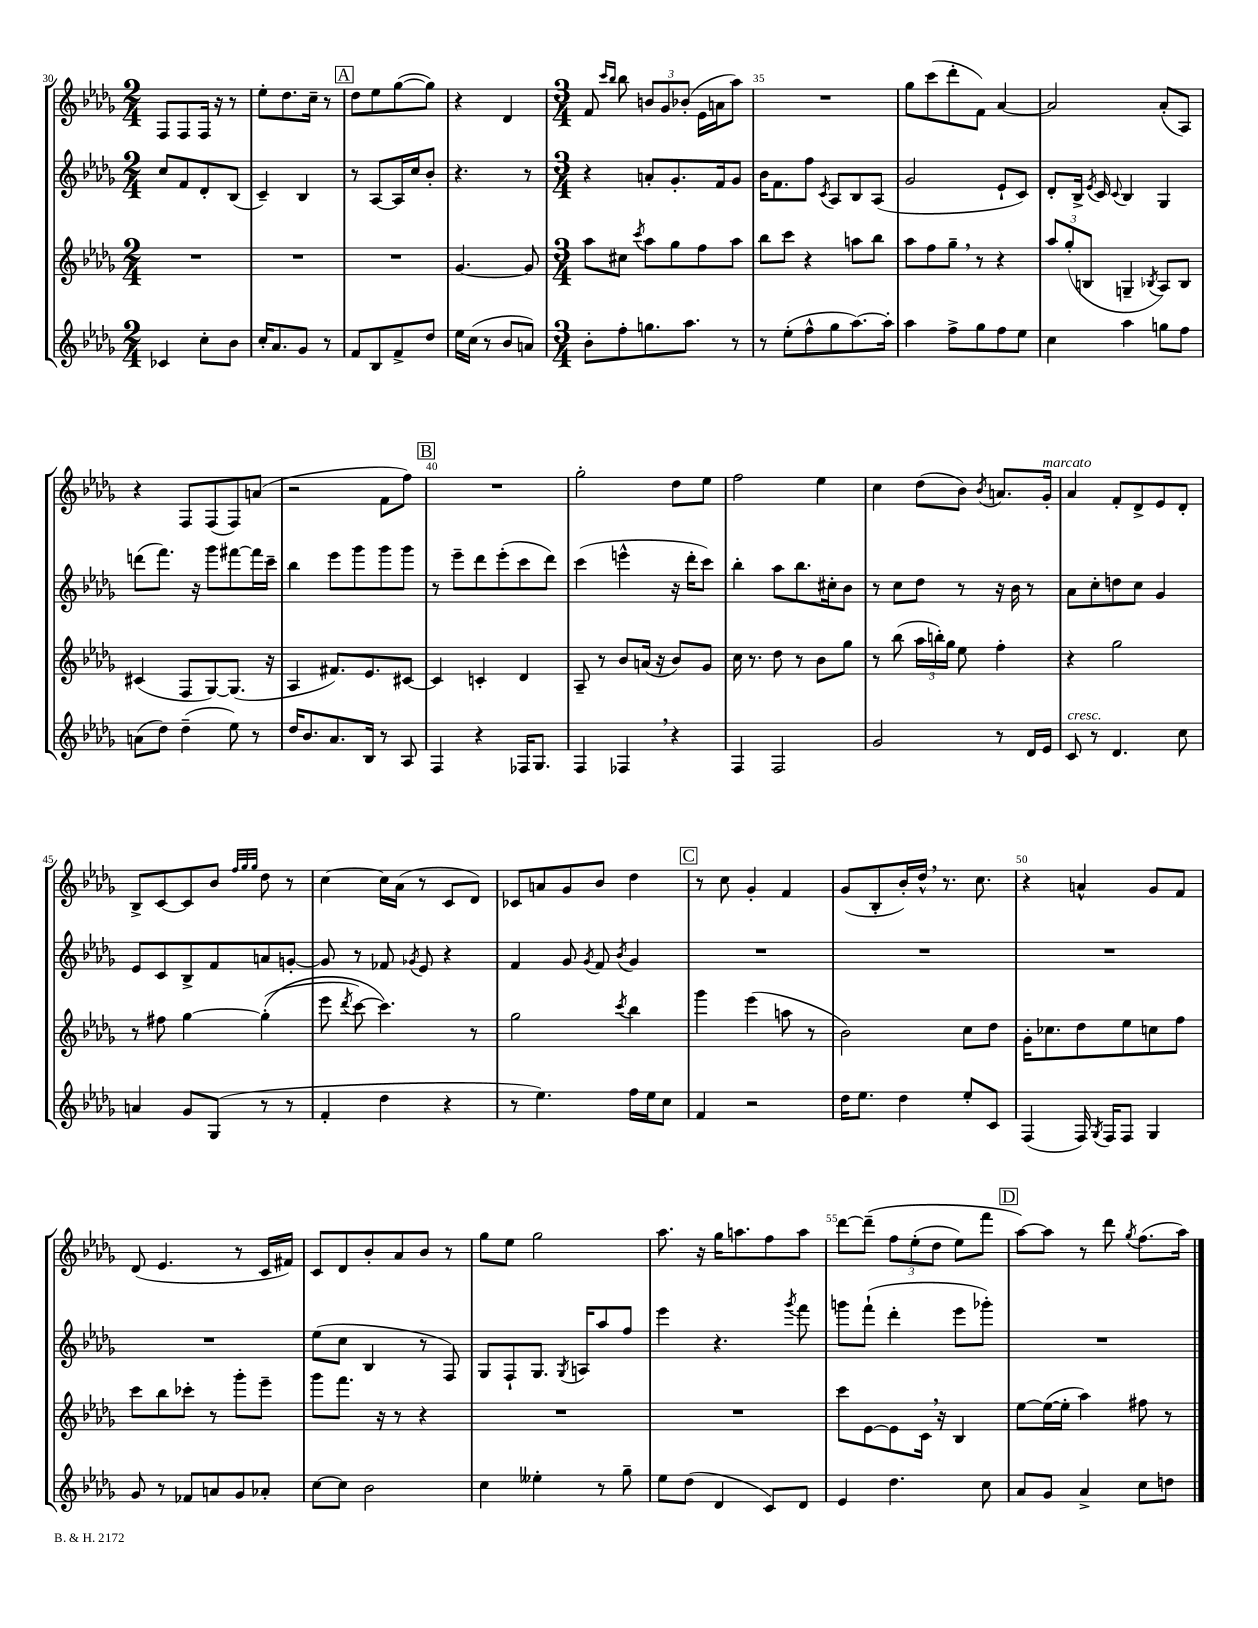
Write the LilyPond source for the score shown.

<<
\new StaffGroup <<
\new Staff = "s0" {
    \clef treble \key des \major \numericTimeSignature \time 2/4
    \autoBeamOff f8[ f8 f16] r16 r8 |
    ees''8[-. des''8. c''16]-- r8 |
    \mark \markup { \box "A" } des''8[ ees''8 ges''8~( ges''8]) |
    r4 des'4 |
    \numericTimeSignature \time 3/4 f'8 \grace { c'''16[ bes''16] } bes''8 \tuplet 3/2 { b'8[ ges'8 bes'8]-.( } ees'16[ a'16 aes''8]) |
    R2. |
    ges''8[ c'''8( des'''8-. f'8]) aes'4~ |
    aes'2 aes'8[-.( aes8]) |
    r4 f8[ f8( f8) a'8]( |
    r2 f'8[ f''8]) |
    \mark \markup { \box "B" } R2. |
    ges''2-. des''8[ ees''8] |
    f''2 ees''4 |
    c''4 des''8[( bes'8]) \acciaccatura { bes'8 } a'8.[ ges'16]-.^\markup { \italic "marcato" } |
    aes'4 f'8[-. des'8-> ees'8 des'8]-. |
    bes8[-> c'8~ c'8 bes'8] \grace { f''32[ ges''32 ges''32] } des''8 r8 |
    c''4~ c''16[ aes'16]( r8 c'8[ des'8]) |
    ces'8[ a'8 ges'8 bes'8] des''4 |
    \mark \markup { \box "C" } r8 c''8 ges'4-. f'4 |
    ges'8[( bes8-. bes'16-.) des''16]-^ \breathe r8. c''8. |
    r4 a'4-^ ges'8[ f'8] |
    des'8( ees'4. r8 c'16[ fis'16]) |
    c'8[ des'8 bes'8-. aes'8 bes'8] r8 |
    ges''8[ ees''8] ges''2 |
    aes''8. r16 ges''16[ a''8. f''8 a''8] |
    des'''8[~ des'''8]--\( \tuplet 3/2 { f''8[ ees''8-.( des''8] } ees''8[) f'''8] |
    \mark \markup { \box "D" } aes''8[~\) aes''8] r8 des'''8 \acciaccatura { ges''8 } f''8.[( aes''16]) \bar "|." |
}
\new Staff = "s1" {
    \clef treble \key des \major \numericTimeSignature \time 2/4
    \autoBeamOff c''8[ f'8 des'8-. bes8]( |
    c'4--) bes4 |
    \mark \markup { \box "A" } r8 aes8[~ aes16 c''16 bes'8]-. |
    r4. r8 |
    \numericTimeSignature \time 3/4 r4 a'8[-. ges'8.-. f'16 ges'8] |
    bes'16[ f'8. f''8] \acciaccatura { c'8 } aes8[ bes8 aes8]( |
    ges'2 ees'8[-! c'8]) |
    des'8[-. bes16]-> \acciaccatura { ees'8 } c'16 \appoggiatura { c'8 } bes4 ges4 |
    d'''8[( f'''8.]) r16 ges'''8[ fis'''8~ fis'''16 c'''16]-- |
    bes''4 ees'''8[ ges'''8 ges'''8 ges'''8] |
    \mark \markup { \box "B" } r8 ees'''8[-- des'''8 ees'''8-.( c'''8 des'''8]) |
    c'''4( e'''4-^ r16 des'''16[-. c'''8]) |
    bes''4-. aes''8[ bes''8. cis''16-. bes'8] |
    r8 c''8[ des''8] r8 r16 bes'16 r8 |
    aes'8[ c''8-. d''8 c''8] ges'4 |
    ees'8[ c'8 bes8-> f'8 a'8 g'8]~-. |
    g'8 r8 fes'8 \acciaccatura { ges'8 } ees'8 r4 |
    f'4 ges'8 \acciaccatura { ges'8 } f'8 \acciaccatura { bes'8 } ges'4 |
    \mark \markup { \box "C" } R2. |
    R2. |
    R2. |
    R2. |
    ees''8[( c''8] bes4 r8 f8) |
    ges8[ f8-! ges8.] \acciaccatura { ges8 } a16[ aes''8 f''8] |
    ees'''4 r4. \acciaccatura { ges'''8 } f'''8 |
    g'''8[ f'''8]-!( des'''4-. ees'''8[ ges'''8]-.) |
    \mark \markup { \box "D" } R2. \bar "|." |
}
\new Staff = "s2" {
    \clef treble \key des \major \numericTimeSignature \time 2/4
    \autoBeamOff R2 |
    R2 |
    \mark \markup { \box "A" } R2 |
    ges'4.~ ges'8 |
    \numericTimeSignature \time 3/4 aes''8[ cis''8] \acciaccatura { c'''8 } aes''8[ ges''8 f''8 aes''8] |
    bes''8[ c'''8] r4 a''8[ bes''8] |
    aes''8[ f''8 ges''8]-- \breathe r8 r4 |
    \tuplet 3/2 { aes''8[ ges''8-.( b8] } g4-- \acciaccatura { bes8 } aes8[) bes8] |
    cis'4( f8[ ges8~) ges8.]( r16 |
    aes4 fis'8.[) ees'8. cis'8]~ |
    \mark \markup { \box "B" } cis'4 c'4-. des'4 |
    aes8-- r8 bes'8[ a'16]( r16 bes'8[) ges'8] |
    c''16 r8. des''8 r8 bes'8[ ges''8] |
    r8 bes''8( \tuplet 3/2 { aes''16[ b''16-.) ges''16] } ees''8 f''4-. |
    r4 ges''2 |
    r8 fis''8 ges''4~ ges''4-.(\( |
    ees'''8 \acciaccatura { des'''8 } c'''8~) c'''4.\) r8 |
    ges''2 \acciaccatura { c'''8 } bes''4 |
    \mark \markup { \box "C" } ges'''4 ees'''4( a''8 r8 |
    bes'2) c''8[ des''8] |
    ges'16[-. ces''8. des''8 ees''8 c''8 f''8] |
    c'''8[ bes''8 ces'''8]-. r8 ges'''8[-. ees'''8]-- |
    ges'''8[ f'''8.] r16 r8 r4 |
    R2. |
    R2. |
    c'''8[ ees'8~ ees'8 c'16] \breathe r16 bes4 |
    \mark \markup { \box "D" } ees''8[~ ees''16~( ees''16]-. aes''4) fis''8 r8 \bar "|." |
}
\new Staff = "s3" {
    \clef treble \key des \major \numericTimeSignature \time 2/4
    \autoBeamOff ces'4 c''8[-. bes'8] |
    c''16[-. aes'8. ges'8] r8 |
    \mark \markup { \box "A" } f'8[ bes8 f'8-> des''8] |
    ees''16[ c''16]( r8 bes'8[ a'8]) |
    \numericTimeSignature \time 3/4 bes'8[-. f''8-. g''8. aes''8.] r8 |
    r8 ees''8[-.( f''8-^ ges''8 aes''8.~) aes''16]-. |
    aes''4 f''8[-> ges''8 f''8 ees''8] |
    c''4 aes''4 g''8[ f''8] |
    a'8[( des''8]) des''4--( ees''8) r8 |
    des''16[ bes'8. aes'8. bes16] r8 aes8 |
    \mark \markup { \box "B" } f4 r4 fes16[ ges8.] |
    f4 fes4 \breathe r4 |
    f4 f2 |
    ges'2 r8 des'16[ ees'16] |
    c'8^\markup { \italic "cresc." } r8 des'4. c''8 |
    a'4 ges'8[ ges8]( r8 r8 |
    f'4-. des''4 r4 |
    r8 ees''4.) f''16[ ees''16 c''8] |
    \mark \markup { \box "C" } f'4 r2 |
    des''16[ ees''8.] des''4 ees''8[-. c'8] |
    f4( f16) \acciaccatura { ges8 } f16[ f8] ges4 |
    ges'8 r8 fes'8[ a'8 ges'8 aes'8]-. |
    c''8[~ c''8] bes'2 |
    c''4 eeses''4-. r8 ges''8-- |
    ees''8[ des''8]( des'4 c'8[) des'8] |
    ees'4 des''4. c''8 |
    \mark \markup { \box "D" } aes'8[ ges'8] aes'4-> c''8[ d''8] \bar "|." |
}
>>
>>
\layout { \context { \Score currentBarNumber = #30 \override BarNumber.break-visibility = ##(#f #t #t) barNumberVisibility = #(every-nth-bar-number-visible 5) } }
